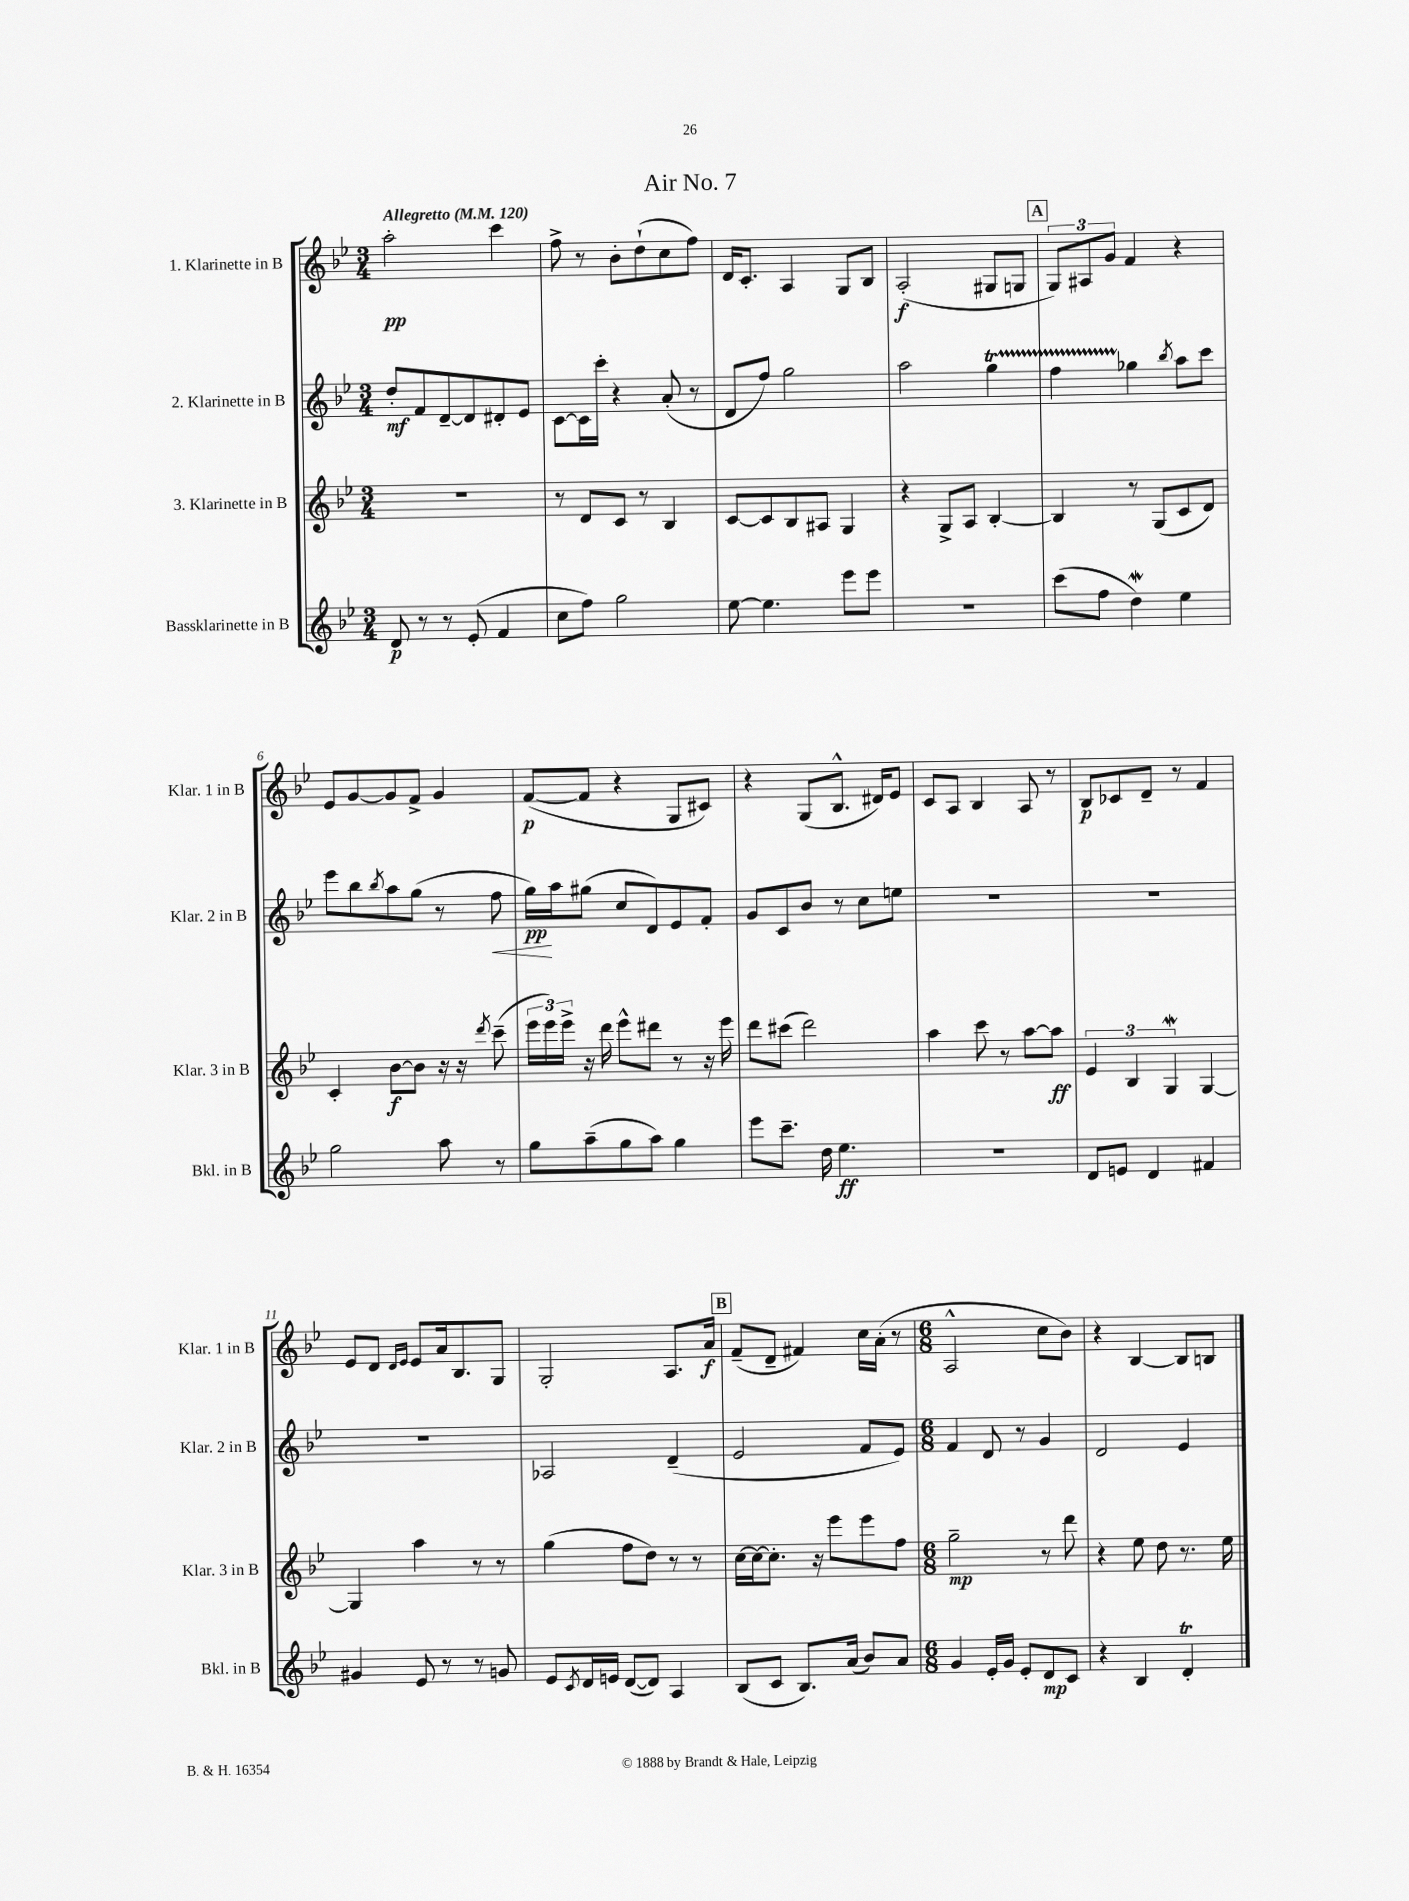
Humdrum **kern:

**kern	**kern	**kern	**kern
*staff4	*staff3	*staff2	*staff1
*clefG2	*clefG2	*clefG2	*clefG2
*k[b-e-]	*k[b-e-]	*k[b-e-]	*k[b-e-]
*M3/4	*M3/4	*M3/4	*M3/4
*MM120	*MM120	*MM120	*MM120
8d	2.r	8dd'	2aa'
8r	.	8f	.
8r	.	[8d~	.
(8e-'	.	8d]	.
4f	.	8d#'	4ccc
.	.	8e-	.
=	=	=	=
8cc	8r	[8c	8ff^
8ff)	8d	16c]	8r
.	.	16ccc'	.
2gg	8c	4r	8b-'
.	8r	.	(8dd`
.	4B-	(8a'	8cc
.	.	8r	8ff)
=	=	=	=
[8ee-	[8c	8d	16d
.	.	.	8.c'
4.ee-]	8c]	8ff)	.
.	8B-	2gg	4A
.	8A#	.	.
8eee-	4G	.	8G
8eee-	.	.	8B-
=	=	=	=
2.r	4r	2aa	(2A'
.	8G^	.	.
.	8A	.	.
.	[4B-'	4gg	8G#
.	.	.	8G
=	=	=	=
(8ccc	4B-]	4ff	12G)
.	.	.	12A#
8ff	.	.	.
.	.	.	12g
4dd)	8r	4gg-	4f
.	(8G	.	.
.	.	8qbb-	.
4ee-	8c	8aa	4r
.	8d)	8ccc	.
=	=	=	=
2gg	4c'	8eee-	8e-
.	.	8bb-	[8g
.	.	8qbb-	.
.	[8b-	8aa	8g]
.	8b-]	(8gg	8f^
8aa	16r	8r	4g
.	16r	.	.
.	8qddd	.	.
8r	(8ccc~	8ff	.
=	=	=	=
8gg	24eee-	16gg)	([8f
.	24eee-)	.	.
.	.	16aa	.
.	24eee-^	.	.
(8aa~	16r	(8gg#	8f]
.	16ddd	.	.
8gg	8eee-^^	8cc	4r
8aa)	8ddd#	8d)	.
4gg	8r	8e-	8G
.	16r	8f'	8c#)
.	16eee-	.	.
=	=	=	=
8eee-	8ddd	8g	4r
8.ccc~	(8ccc#	8c	.
.	2ddd)	8b-	(8G
16dd	.	.	.
4.ee-	.	8r	8.B-^^
.	.	8cc	.
.	.	.	16d#)
.	.	8ee	8e-
=	=	=	=
2.r	4aa	2.r	8c
.	.	.	8A
.	8ccc	.	4B-
.	8r	.	.
.	[8aa	.	8A
.	8aa]	.	8r
=	=	=	=
8d	6e-	2.r	8B-
8e	.	.	8c-
.	6B-	.	.
4d	.	.	8d~
.	6G	.	.
.	.	.	8r
4f#	[4G	.	4f
=	=	=	=
4g#	4G]	2.r	8e-
.	.	.	8d
.	.	.	16qqd
.	.	.	16qqe-
8e-	4aa	.	8e-
8r	.	.	16a
.	.	.	8.B-
8r	8r	.	.
8g	8r	.	8G
=	=	=	=
8e-	(4gg	2A-	2G'
8qc	.	.	.
16d	.	.	.
16e	.	.	.
([8d	8ff	.	.
8d])	8dd)	.	.
4A	8r	(4d~	8.A
.	8r	.	.
.	.	.	16a
=	=	=	=
(8B-	[16cc	2e-	(8f~
.	16cc_	.	.
8c	8.cc']	.	8d~
8.B-)	.	.	4f#)
.	16r	.	.
.	8eee-	.	.
(16a	.	.	.
8b-)	8eee-	8f	16cc
.	.	.	(16a'
8a	8ff	8e-)	8r
=	=	=	=
*M6/8	*M6/8	*M6/8	*M6/8
4g	2gg~	4f	2A^^
16e-'	.	8d	.
16g	.	.	.
8e-'	.	8r	.
8d	8r	4g	8cc
8c	8ddd	.	8b-)
=	=	=	=
4r	4r	2d	4r
4B-	8ee-	.	[4B-
.	8dd	.	.
4d'	8.r	4e-	8B-]
.	.	.	8B
.	16ee-	.	.
==	==	==	==
*-	*-	*-	*-
